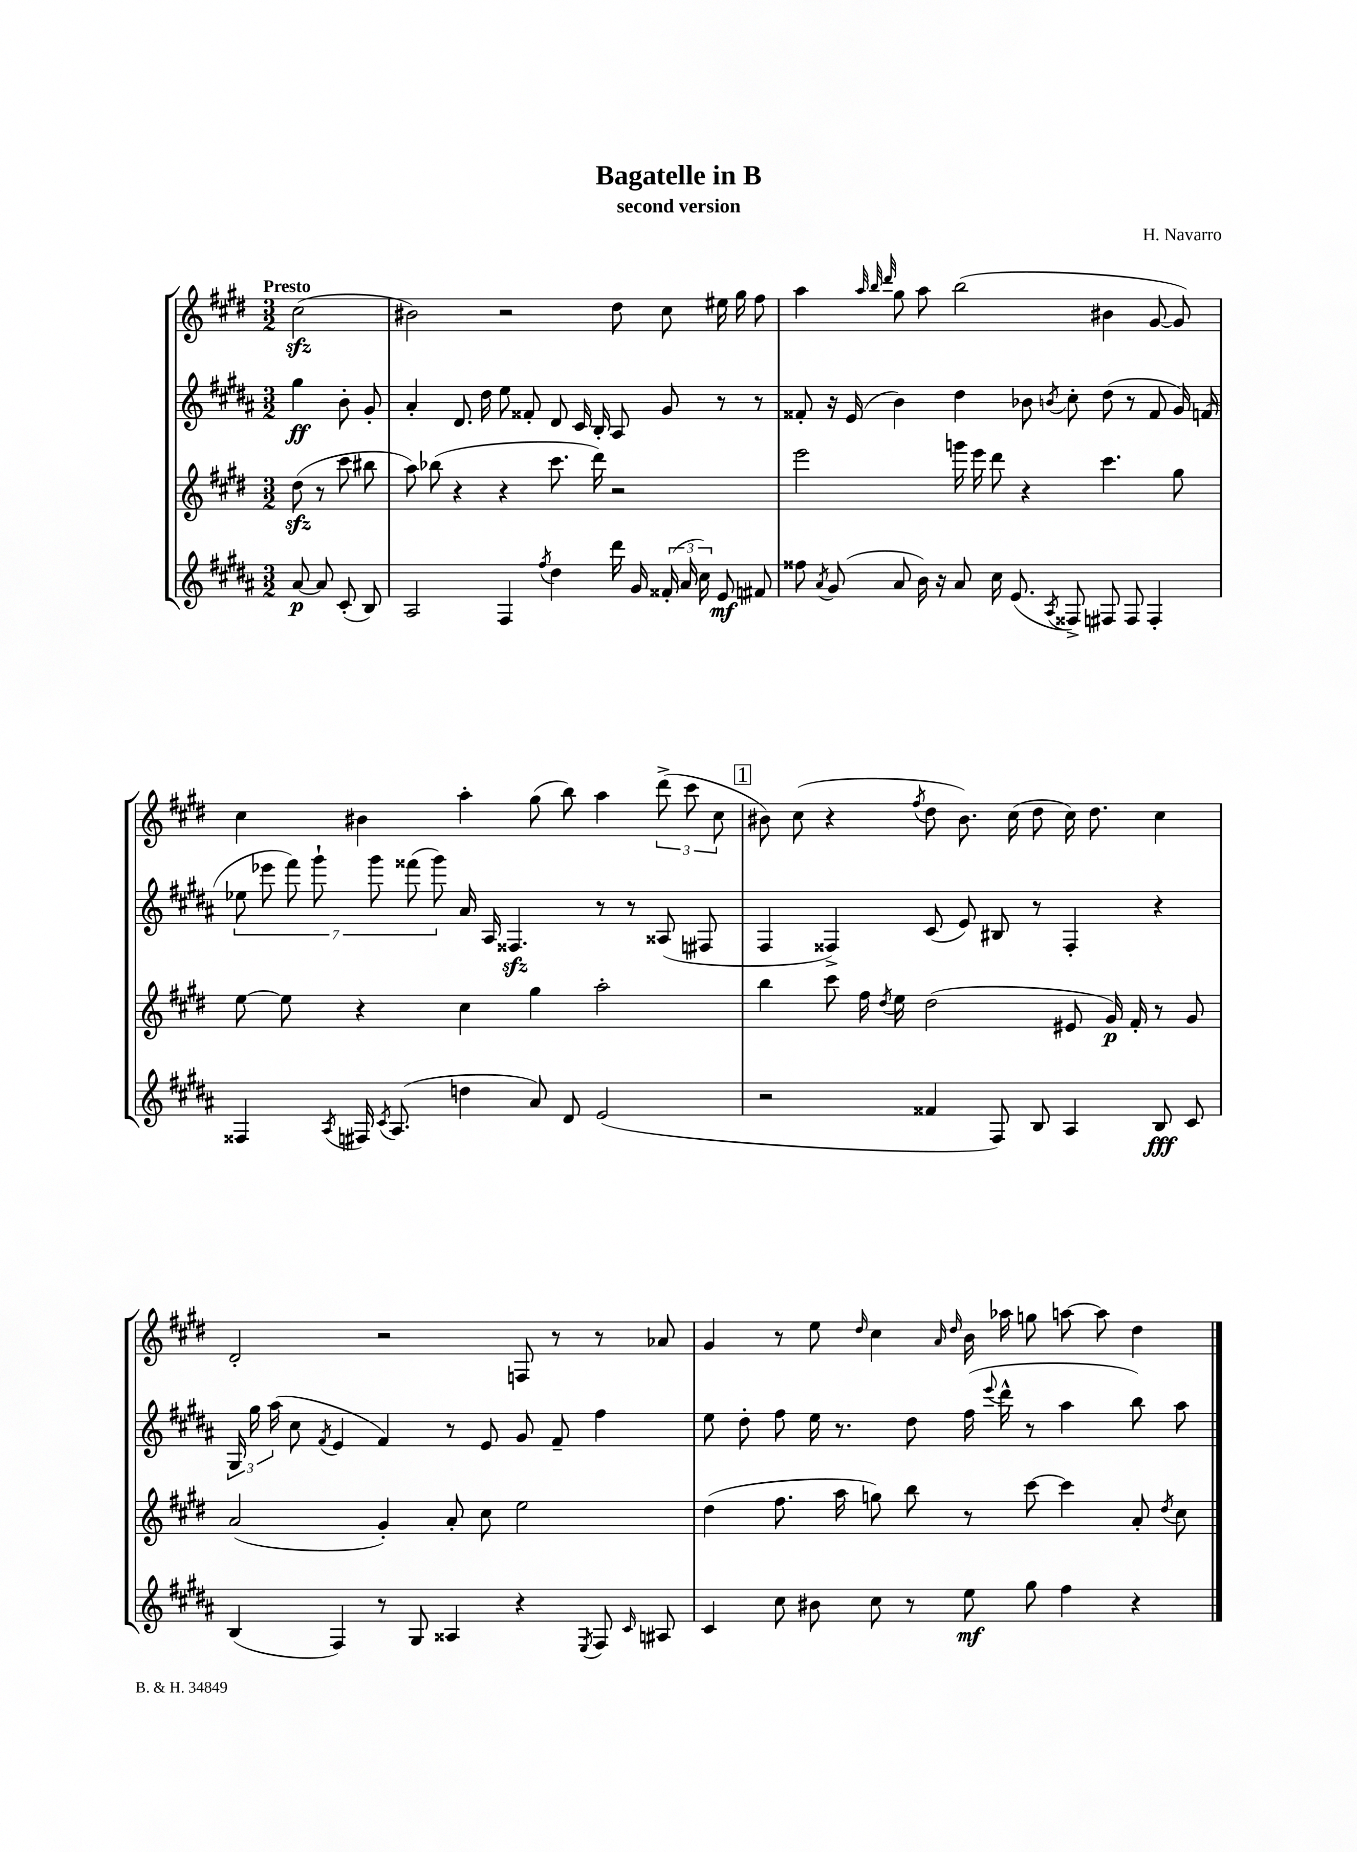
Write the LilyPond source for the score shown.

\header { title = "Bagatelle in B" composer = "H. Navarro" subtitle = "second version" }
<<
\new StaffGroup <<
\new Staff = "s0" {
    \clef treble \key e \major \numericTimeSignature \time 3/2 \partial 2 \tempo "Presto"
    \autoBeamOff cis''2\sfz( |
    bis'2) r2 dis''8 cis''8 eis''16 gis''16 fis''8 |
    a''4 \grace { a''32 b''32 dis'''32 } gis''8 a''8 b''2( bis'4 gis'8~ gis'8) |
    cis''4 bis'4 a''4-. gis''8( b''8) a''4 \tuplet 3/2 { dis'''8->( cis'''8 cis''8 } |
    \mark \markup { \box "1" } bis'8) cis''8( r4 \acciaccatura { fis''8 } dis''8 bis'8.) cis''16( dis''8 cis''16) dis''8. cis''4 |
    dis'2-. r2 f8 r8 r8 aes'8 |
    gis'4 r8 e''8 \grace { dis''16 } cis''4 \grace { a'16 dis''16 } b'16 aes''16 g''8 a''8~ a''8 dis''4 \bar "|." |
}
\new Staff = "s1" {
    \clef treble \key b \major \numericTimeSignature \time 3/2 \partial 2
    \autoBeamOff gis''4\ff b'8-. gis'8-. |
    ais'4-. dis'8. dis''16 e''8 fisis'8-. dis'8 cis'16 b16-. ais8 gis'8 r8 r8 |
    fisis'8-. r16 e'16( b'4) dis''4 bes'8 \acciaccatura { b'8 } cis''8-. dis''8( r8 fisis'8 gis'16) f'16( |
    \tuplet 7/4 { ees''8 ees'''8 fis'''8) gis'''8-! gis'''8 fisis'''8( gis'''8) } ais'16 ais16 fisis4.\sfz r8 r8 aisis8( fis8 |
    \mark \markup { \box "1" } fis4 fisis4->) cis'8( e'8) bis8 r8 fisis4-. r4 |
    \tuplet 3/2 { gis16 gis''16 ais''16( } cis''8 \acciaccatura { fis'8 } e'4 fis'4) r8 e'8 gis'8 fis'8-- fis''4 |
    e''8 dis''8-. fis''8 e''16 r8. dis''8 fis''16( \appoggiatura { e'''8 } dis'''16-^ r8 ais''4 b''8) ais''8 \bar "|." |
}
\new Staff = "s2" {
    \clef treble \key e \major \numericTimeSignature \time 3/2 \partial 2
    \autoBeamOff dis''8\sfz( r8 cis'''8 bis''8 |
    a''8) bes''8( r4 r4 cis'''8. dis'''16) r2 |
    e'''2 g'''16 e'''16 dis'''8 r4 cis'''4. gis''8 |
    e''8~ e''8 r4 cis''4 gis''4 a''2-. |
    \mark \markup { \box "1" } b''4 cis'''8 fis''16 \acciaccatura { dis''8 } e''16 dis''2( eis'8 gis'16\p) fis'16-. r8 gis'8 |
    a'2( gis'4-.) a'8-. cis''8 e''2 |
    dis''4( fis''8. a''16 g''8) b''8 r8 cis'''8~ cis'''4 a'8-. \acciaccatura { dis''8 } cis''8 \bar "|." |
}
\new Staff = "s3" {
    \clef treble \key b \major \numericTimeSignature \time 3/2 \partial 2
    \autoBeamOff ais'8~\p ais'8 cis'8-.( b8) |
    ais2 fis4 \acciaccatura { fis''8 } dis''4 dis'''16 gis'16 \tuplet 3/2 { fisis'16-.( ais'16 cis''16) } e'8\mf fis'8 |
    fisis''8 \acciaccatura { ais'8 } gis'8( ais'8 b'16) r16 ais'8 cis''16 e'8.( \acciaccatura { ais8 } fisis8->) fis8 fis8 fis4-. |
    fisis4 \acciaccatura { ais8 } fis16 \acciaccatura { cis'8 } ais8.( d''4 ais'8) dis'8 e'2( |
    \mark \markup { \box "1" } r2 fisis'4 fis8) b8 ais4 b8\fff cis'8 |
    b4( fis4) r8 gis8 aisis4 r4 \acciaccatura { e8 } fis8 \grace { cis'16 } ais8 |
    cis'4 cis''8 bis'8 cis''8 r8 e''8\mf gis''8 fis''4 r4 \bar "|." |
}
>>
>>
\layout { \context { \Score \remove "Bar_number_engraver" } }
